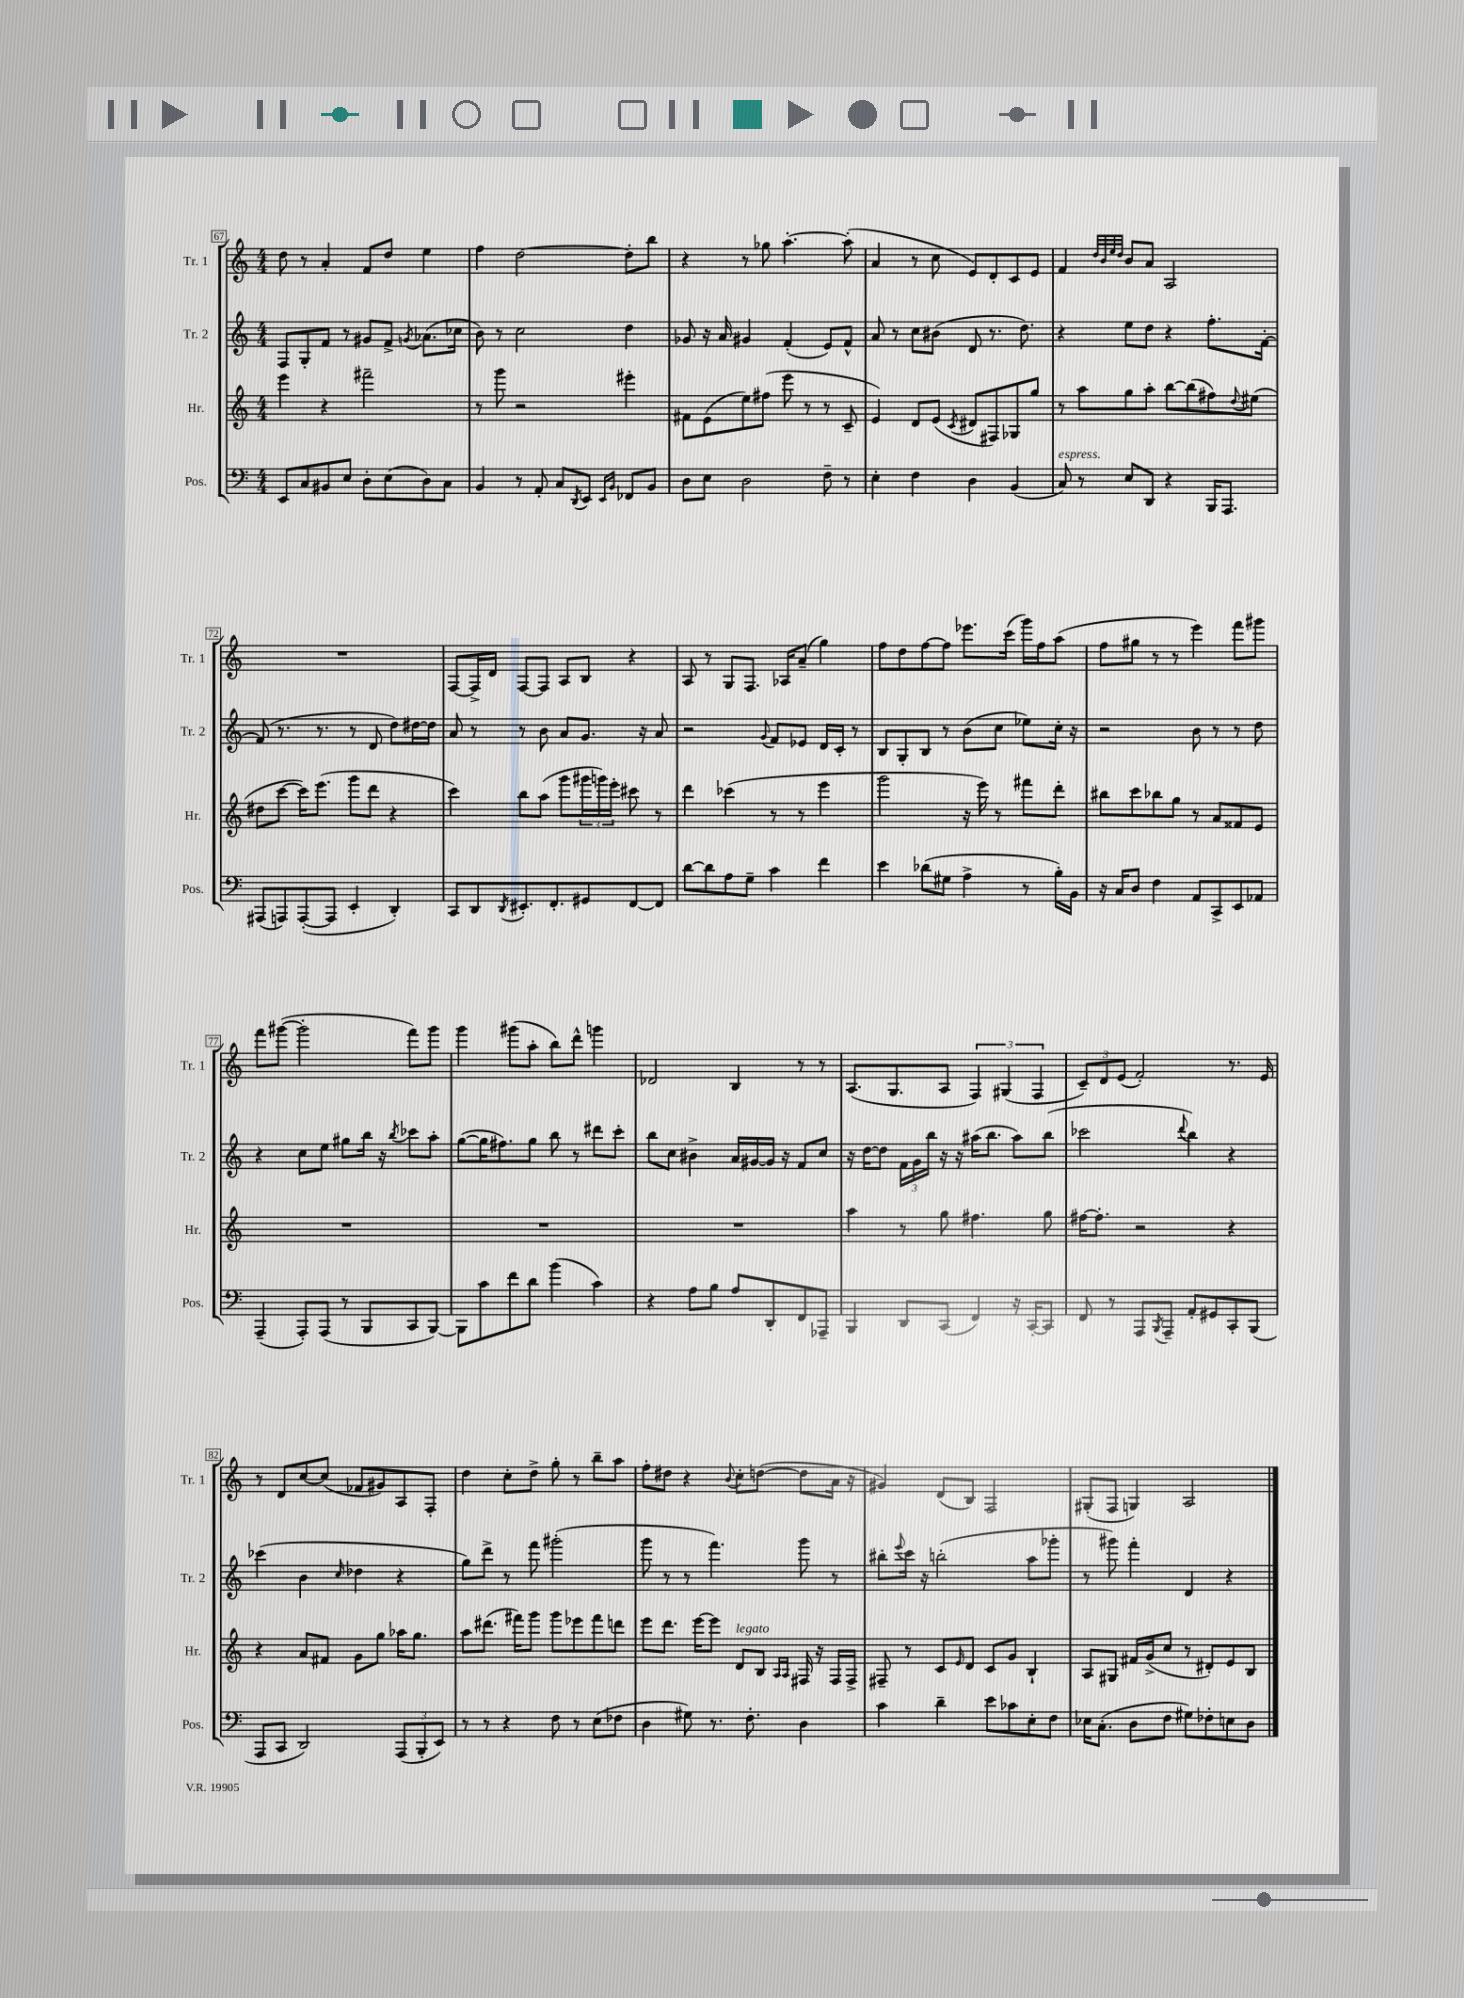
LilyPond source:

<<
\new StaffGroup <<
\new Staff = "s0" \with { instrumentName = "Tr. 1" shortInstrumentName = "Tr. 1" } {
    \clef treble \key c \major \numericTimeSignature \time 4/4
    d''8 r8 a'4-. f'8 d''8 e''4 |
    f''4 d''2~ d''8-. b''8 |
    r4 r8 ges''8 a''4.~-. a''8-.( |
    a'4 r8 c''8 e'8) d'8-. c'8 e'8 |
    f'4 \grace { d''32 b'32 e''32 d''32 } b'8 a'8 a2 |
    R1 |
    f8~ f16-> d'16 f8~ f8 a8 b8 r4 |
    a8 r8 g8 f8. aes16 a'8--( g''4) |
    f''8 d''8 f''8~ f''8 ees'''8. c'''16( g'''16) f''16 a''8( |
    f''8 gis''8 r8 r8 e'''4) f'''8 gis'''8 |
    f'''8 gis'''8~( gis'''2-. f'''8) gis'''8 |
    g'''4 gis'''8( a''8-. b''8) d'''8-^ g'''4 |
    des'2 b4 r8 r8 |
    a8.( g8. a8 \tuplet 3/2 { f4) gis4( f4 } |
    \tuplet 3/2 { c'8--) d'8 e'8( } f'2-.) r8. e'16 |
    r8 d'8 c''8~ c''8( fes'8 gis'8) a8 f8-. |
    d''4 c''8-. d''8-> g''8-. r8 b''8-- a''8 |
    f''8-. dis''8 r4 \appoggiatura { b'8 } c''8-. d''8~( d''8 a'16 r16 |
    gis'4) d'8( b8) f2 |
    gis8-.( f8 g4) a2 \bar "|." |
}
\new Staff = "s1" \with { instrumentName = "Tr. 2" shortInstrumentName = "Tr. 2" } {
    \clef treble \key c \major \numericTimeSignature \time 4/4
    f8 g8-. f'8 r8 gis'8 f'8-> \acciaccatura { g'8 } aes'8.( ces''16 |
    b'8) r8 c''2 d''4 |
    ges'8 r16 a'16 gis'4 f'4-.( e'8) f'8-^ |
    a'8 r8 c''8 bis'8( d'8 r8. d''8.) |
    r4 e''8 d''8 r4 f''8.-. f'16~-. |
    f'8( r8. r8. r8 d'8 d''8) dis''16~ dis''16 |
    a'8 r8 r8 b'8 a'8 g'8. r16 a'8 |
    r2 \appoggiatura { g'8 } f'8 ees'8 d'16 c'16-. r8 |
    b8 g8-. b8 r8 b'8( c''8 ees''8) c''16-. r16 |
    r2 b'8 r8 r8 d''8 |
    r4 c''8 e''8 gis''8 b''16 r16 \acciaccatura { b''8 } ces'''8 a''8-. |
    g''8~( g''16 fis''8.) g''8 b''8 r8 dis'''8 c'''8-. |
    b''8 c''8 bis'4-> a'16 gis'16~ gis'16 r16 f'8 c''8 |
    r16 d''16~ d''8 \tuplet 3/2 { f'16 g'16 b''16 } r16 r16 ais''16( b''8. ais''8) b''8( |
    ces'''2 \appoggiatura { d'''8 } b''4) r4 |
    ces'''4( b'4 \grace { c''16 } des''4 r4 |
    g''8) d'''8-> r8 f'''8 gis'''2-.( |
    g'''8 r8 r8 f'''4.) g'''8 r8 |
    bis''8-. \appoggiatura { e'''8 } c'''16 r16 b''2-.( a''8 ges'''8-. |
    r8 gis'''8) f'''4-. d'4 r4 \bar "|." |
}
\new Staff = "s2" \with { instrumentName = "Hr." shortInstrumentName = "Hr." } {
    \clef treble \key c \major \numericTimeSignature \time 4/4
    e'''4 r4 fis'''2-- |
    r8 g'''8 r2 eis'''4-. |
    fis'8 e'8( e''8) fis''8( e'''8 r8 r8 c'8-- |
    e'4) d'8 e'8( \acciaccatura { c'8 } dis'8 fis8) ges8 g''8 |
    r8 a''8 g''8 a''8-. b''8~ b''8( fis''8) \appoggiatura { d''8 } eis''8( |
    dis''8 c'''8~ c'''16) e'''8.( g'''8 d'''8 r4 |
    c'''4) b''8 a''8( g'''8 \tuplet 3/2 { gis'''16 g'''16) e'''16-. } cis'''8 r8 |
    d'''4 ces'''4( r8 r8 e'''4 |
    g'''2 r16 e'''16) r8 fis'''8 d'''8-. |
    bis''8 c'''8 bes''8 g''8 r8 a'8 fisis'8 e'8 |
    R1 |
    R1 |
    R1 |
    a''4 r8 g''8 fis''4. g''8 |
    fis''16~ fis''8.-. r2 r4 |
    r4 a'8 fis'8 g'8 g''8 aes''16 g''8. |
    a''8 dis'''8.( fis'''16) g'''8 g'''8 ees'''8 fis'''8 d'''8 |
    e'''8 d'''8. e'''16~ e'''8 d'8^\markup { \italic "legato" } b8 \grace { a16 a16 } fis16 r16 fis16 fis16-> |
    fis8-- r8 c'8 \grace { e'16 } d'8 c'8 g'8 b4-! |
    a8 gis8 fis'16 g'16->( c''8 r8 dis'8-.) e'8 b8 \bar "|." |
}
\new Staff = "s3" \with { instrumentName = "Pos." shortInstrumentName = "Pos." } {
    \clef bass \key c \major \numericTimeSignature \time 4/4
    e,8 c8 bis,8 e8 d8-. e8( d8) c8 |
    b,4 r8 a,8-. c8 \acciaccatura { d,8 } e,8 \grace { e,16 b,16 } fes,8 b,8 |
    d8 e8 d2 f8-- r8 |
    e4-. f4 d4 b,4( |
    c8^\markup { \italic "espress." }) r8 e8 d,8 r4 b,,16 a,,8. |
    ais,,8( a,,8) a,,8~-.( a,,8 e,4-. d,4-.) |
    c,8 d,8 \acciaccatura { d,8 } eis,8.-. f,8.-. gis,8 f,8~ f,8 |
    d'8~ d'8 a8 g8-- c'4 f'4 |
    e'4 des'8( gis8 a4-> r8 b16-.) b,16 |
    r16 c16 d8 f4 a,8 c,8-> e,8 aes,8 |
    a,,4--( a,,8-.) a,,8( r8 b,,8 c,8 b,,8~) |
    b,,8 c'8 f'8 d'8 b'4( c'4) |
    r4 a8 b8 a8 d,8-. f,8 aes,,8-- |
    b,,4 d,8 c,8( f,4) r16 c,16~-. c,8 |
    f,8 r8 a,,8 \acciaccatura { b,,8 } a,,8-- a,8-. gis,8 c,8-. b,,8( |
    a,,8 c,8 d,2) \tuplet 3/2 { a,,8( b,,8-. e,8) } |
    r8 r8 r4 f8 r8 e8( fes8 |
    d4 gis8) r8. f8.-. d4 |
    c'4 d'4-- e'8 ces'8 e8-. f8 |
    ees16 c8.-.( d8 f8 gis8) fes8-. e8 d8 \bar "|." |
}
>>
>>
\layout { \context { \Score currentBarNumber = #67 \override BarNumber.stencil = #(make-stencil-boxer 0.1 0.3 ly:text-interface::print) } }
